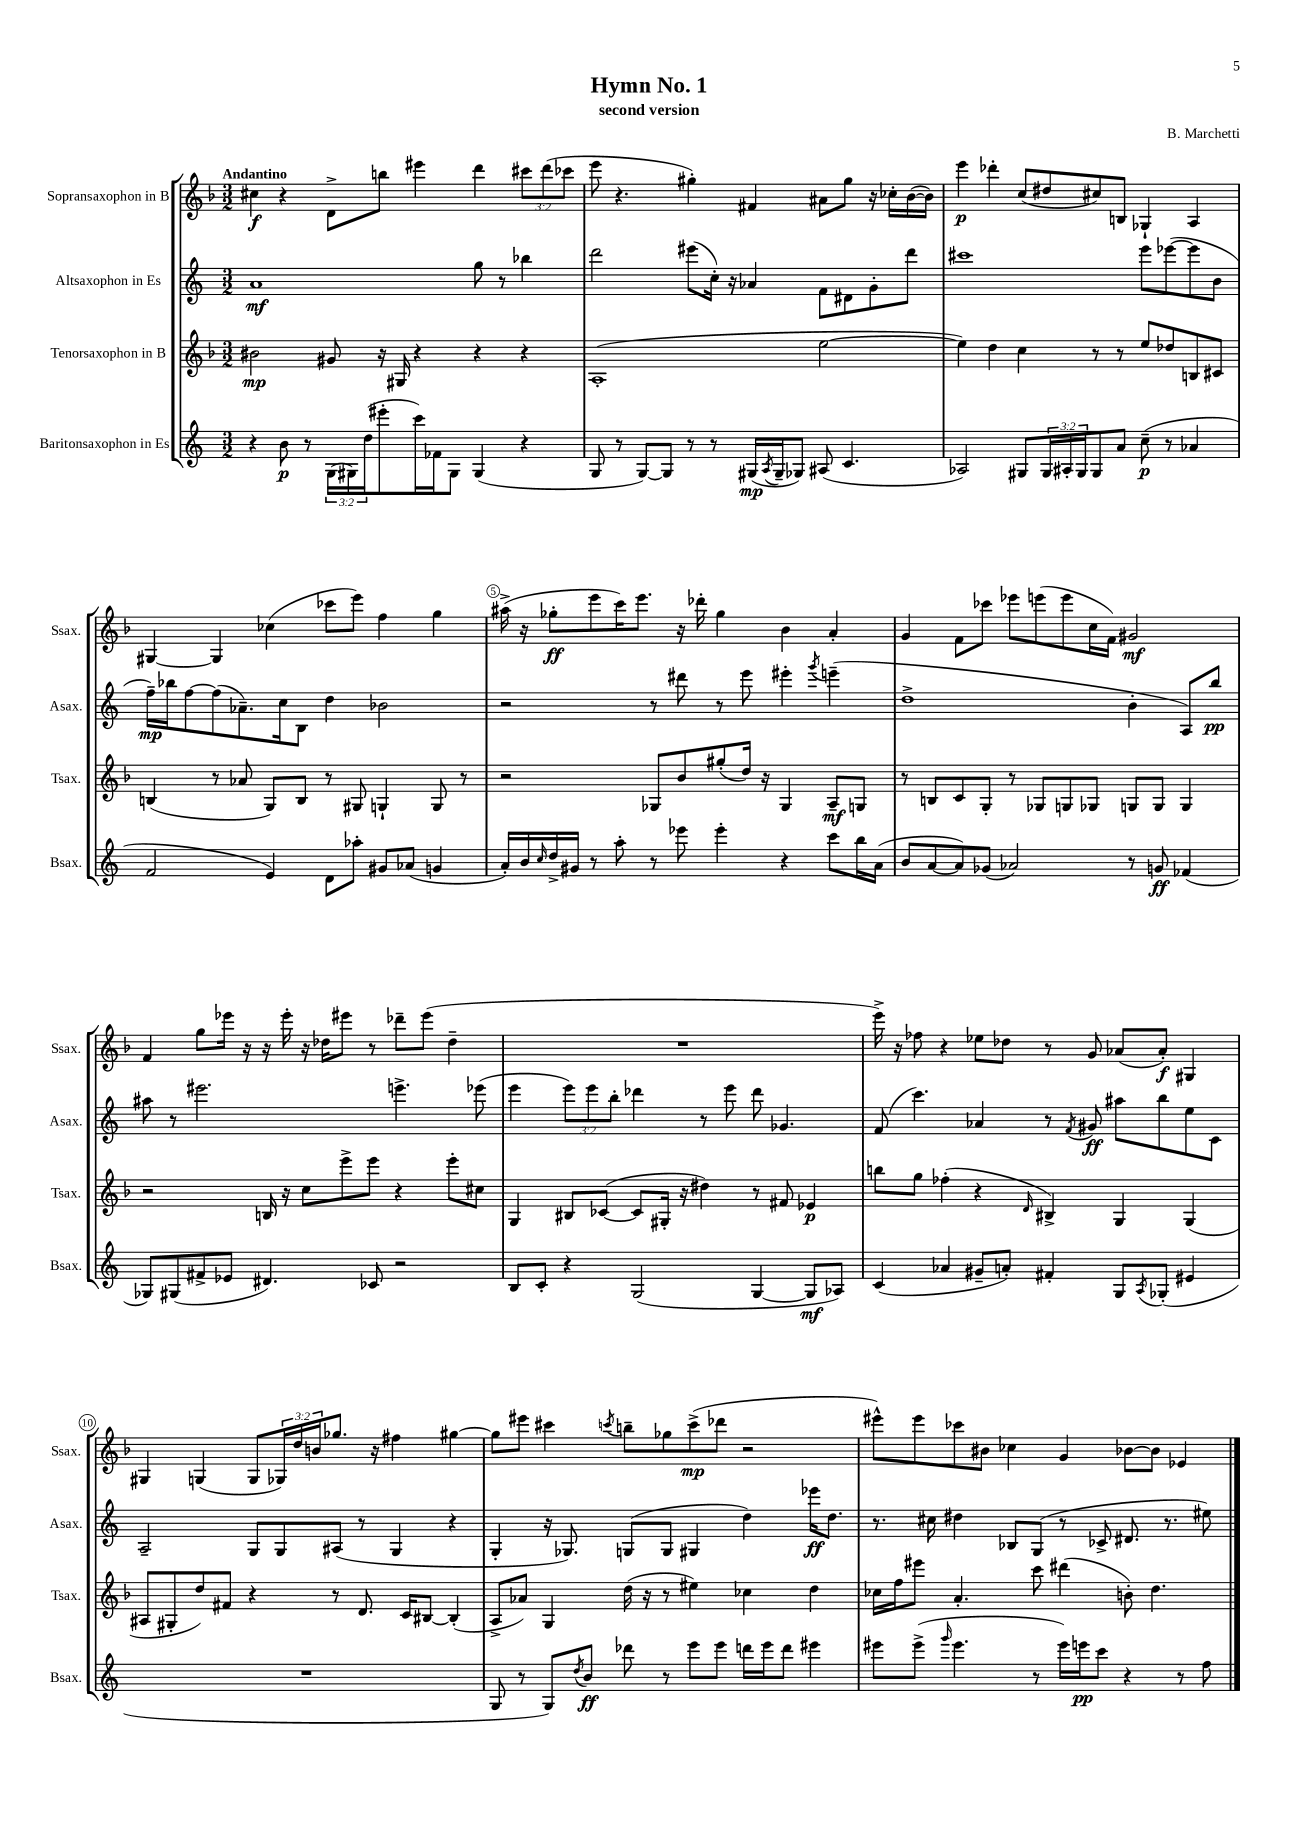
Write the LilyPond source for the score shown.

\header { title = "Hymn No. 1" composer = "B. Marchetti" subtitle = "second version" }
<<
\new StaffGroup <<
\new Staff = "s0" \with { instrumentName = "Sopransaxophon in B" shortInstrumentName = "Ssax." } {
    \clef treble \key f \major \numericTimeSignature \time 3/2 \override Staff.TupletNumber.text = #tuplet-number::calc-fraction-text \tempo "Andantino"
    cis''4\f r4 d'8-> b''8 eis'''4 d'''4 \tuplet 3/2 { cis'''8 d'''8( ces'''8 } |
    e'''8 r4. gis''4-.) fis'4 ais'8 gis''8 r16 ces''16-. bes'16~( bes'16) |
    e'''4\p des'''4-. c''8( dis''8 cis''8) b8 ges4-! a4 |
    gis4~ gis4 ces''4( ces'''8 e'''8) f''4 g''4 |
    ais''16->( r16 ges''8-.\ff e'''8 c'''16) e'''8. r16 des'''16-. ges''4 bes'4 a'4-. |
    g'4 f'8 ces'''8 ees'''8 e'''8( e'''8 c''16 f'16) gis'2\mf |
    f'4 g''8 ees'''16 r16 r16 ees'''16-. r16 des''16 eis'''8 r8 des'''8-- eis'''8( des''4-- |
    R1. |
    e'''16->) r16 fes''8 r4 ees''8 des''8 r8 g'8 aes'8( aes'8-.\f) gis4 |
    gis4 g4( g8 \tuplet 3/2 { ges16) d''16 b'16 } ges''8. r16 fis''4 gis''4~ |
    gis''8 eis'''8 cis'''4 \acciaccatura { c'''8 } b''8-- ges''8 c'''8->\mp( des'''8 r2 |
    eis'''8-^) eis'''8 ces'''8 bis'8 ces''4 g'4 bes'8~ bes'8 ees'4 \bar "|." |
}
\new Staff = "s1" \with { instrumentName = "Altsaxophon in Es" shortInstrumentName = "Asax." } {
    \clef treble \key c \major \numericTimeSignature \time 3/2 \override Staff.TupletNumber.text = #tuplet-number::calc-fraction-text
    a'1\mf g''8 r8 bes''4 |
    d'''2 eis'''8( c''16-.) r16 aes'4 f'8 dis'8 g'8-. d'''8 |
    cis'''1 e'''8 ees'''8~( ees'''8 b'8 |
    f''16--\mp) bes''16 f''8~ f''8( aes'8.--) c''16 b8 d''4 bes'2 |
    r2 r8 dis'''8 r8 e'''8 eis'''4-. \acciaccatura { g'''8 } e'''4--( |
    d''1-> b'4-. a8) b''8\pp |
    ais''8 r8 eis'''2. e'''4.-> ees'''8( |
    e'''4 \tuplet 3/2 { e'''8) e'''8 b''8-. } des'''4 r8 e'''8 des'''8 ges'4. |
    f'8( c'''4.) aes'4 r8 \acciaccatura { f'8 } gis'8\ff ais''8 b''8 e''8 c'8 |
    a2-- g8 g8 ais8( r8 g4 r4 |
    g4-. r16 ges8.) g8( g8 gis4 d''4) ees'''16\ff d''8. |
    r8. cis''16 dis''4 bes8 g8( r8 ces'8-> dis'8. r8. eis''8) \bar "|." |
}
\new Staff = "s2" \with { instrumentName = "Tenorsaxophon in B" shortInstrumentName = "Tsax." } {
    \clef treble \key f \major \numericTimeSignature \time 3/2
    bis'2\mp gis'8 r16 gis16 r4 r4 r4 |
    a1-.( e''2~ |
    e''4) d''4 c''4 r8 r8 e''8 des''8 b8 cis'8 |
    b4( r8 aes'8 g8) b8 r8 gis8 g4-! g8 r8 |
    r2 ges8 bes'8 gis''8-.( d''16) r16 ges4 a8--\mf g8 |
    r8 b8 c'8 g8-. r8 ges8 g8 ges8 g8 g8 g4 |
    r2 b16 r16 c''8 e'''8-> e'''8 r4 e'''8-. cis''8 |
    g4 bis8 ces'8~( ces'8 gis16-. r16 dis''4) r8 fis'8 ees'4\p |
    b''8 g''8 fes''4-.( r4 \grace { d'16 } bis4->) g4 g4( |
    ais8 gis8-. d''8) fis'8 r4 r8 d'8. c'16 bis8~ bis4-.( |
    a8-> aes'8) g4 d''16( r16 r8 eis''4) ces''4 d''4 |
    ces''16 f''16 eis'''8 a'4.-. c'''8 dis'''4( b'8-.) d''4. \bar "|." |
}
\new Staff = "s3" \with { instrumentName = "Baritonsaxophon in Es" shortInstrumentName = "Bsax." } {
    \clef treble \key c \major \numericTimeSignature \time 3/2 \override Staff.TupletNumber.text = #tuplet-number::calc-fraction-text
    r4 b'8\p r8 \tuplet 3/2 { g16( gis16) d''16( } eis'''8-. c'''16) fes'16 gis8 gis4( r4 |
    g8 r8 g8~) g8 r8 r8 gis16\mp( \acciaccatura { a8 } gis16-- ges8) ais8( c'4. |
    aes2) gis8 \tuplet 3/2 { gis16 ais16-. gis16 } gis8 a'8 c''8--\p( r8 aes'4 |
    f'2 e'4) d'8 aes''8-. gis'8 aes'8( g'4 |
    a'16-.) b'16 \grace { c''16 } d''16-> gis'16 r8 a''8-. r8 ees'''8 ees'''4-. r4 c'''8 b''16 a'16( |
    b'8 a'8~ a'8) ges'8( aes'2) r8 g'8\ff fes'4( |
    ges8) gis8( fis'8-> ees'8 dis'4.) ces'8 r2 |
    b8 c'8-. r4 g2( g4~ g8\mf aes8) |
    c'4( aes'4 gis'8-- a'8-.) fis'4-. g8 \acciaccatura { a8 } ges8-.( eis'4 |
    R1. |
    g8 r8 g8) \acciaccatura { d''8 } b'8\ff des'''8 r8 e'''8 e'''8 d'''16 e'''16 d'''8 eis'''4 |
    eis'''8 eis'''8->( \grace { g'''16 } eis'''4. r8 eis'''16) e'''16\pp c'''8 r4 r8 f''8 \bar "|." |
}
>>
>>
\layout { \context { \Score \override BarNumber.break-visibility = ##(#f #t #t) barNumberVisibility = #(every-nth-bar-number-visible 5) \override BarNumber.stencil = #(make-stencil-circler 0.1 0.3 ly:text-interface::print) } }
